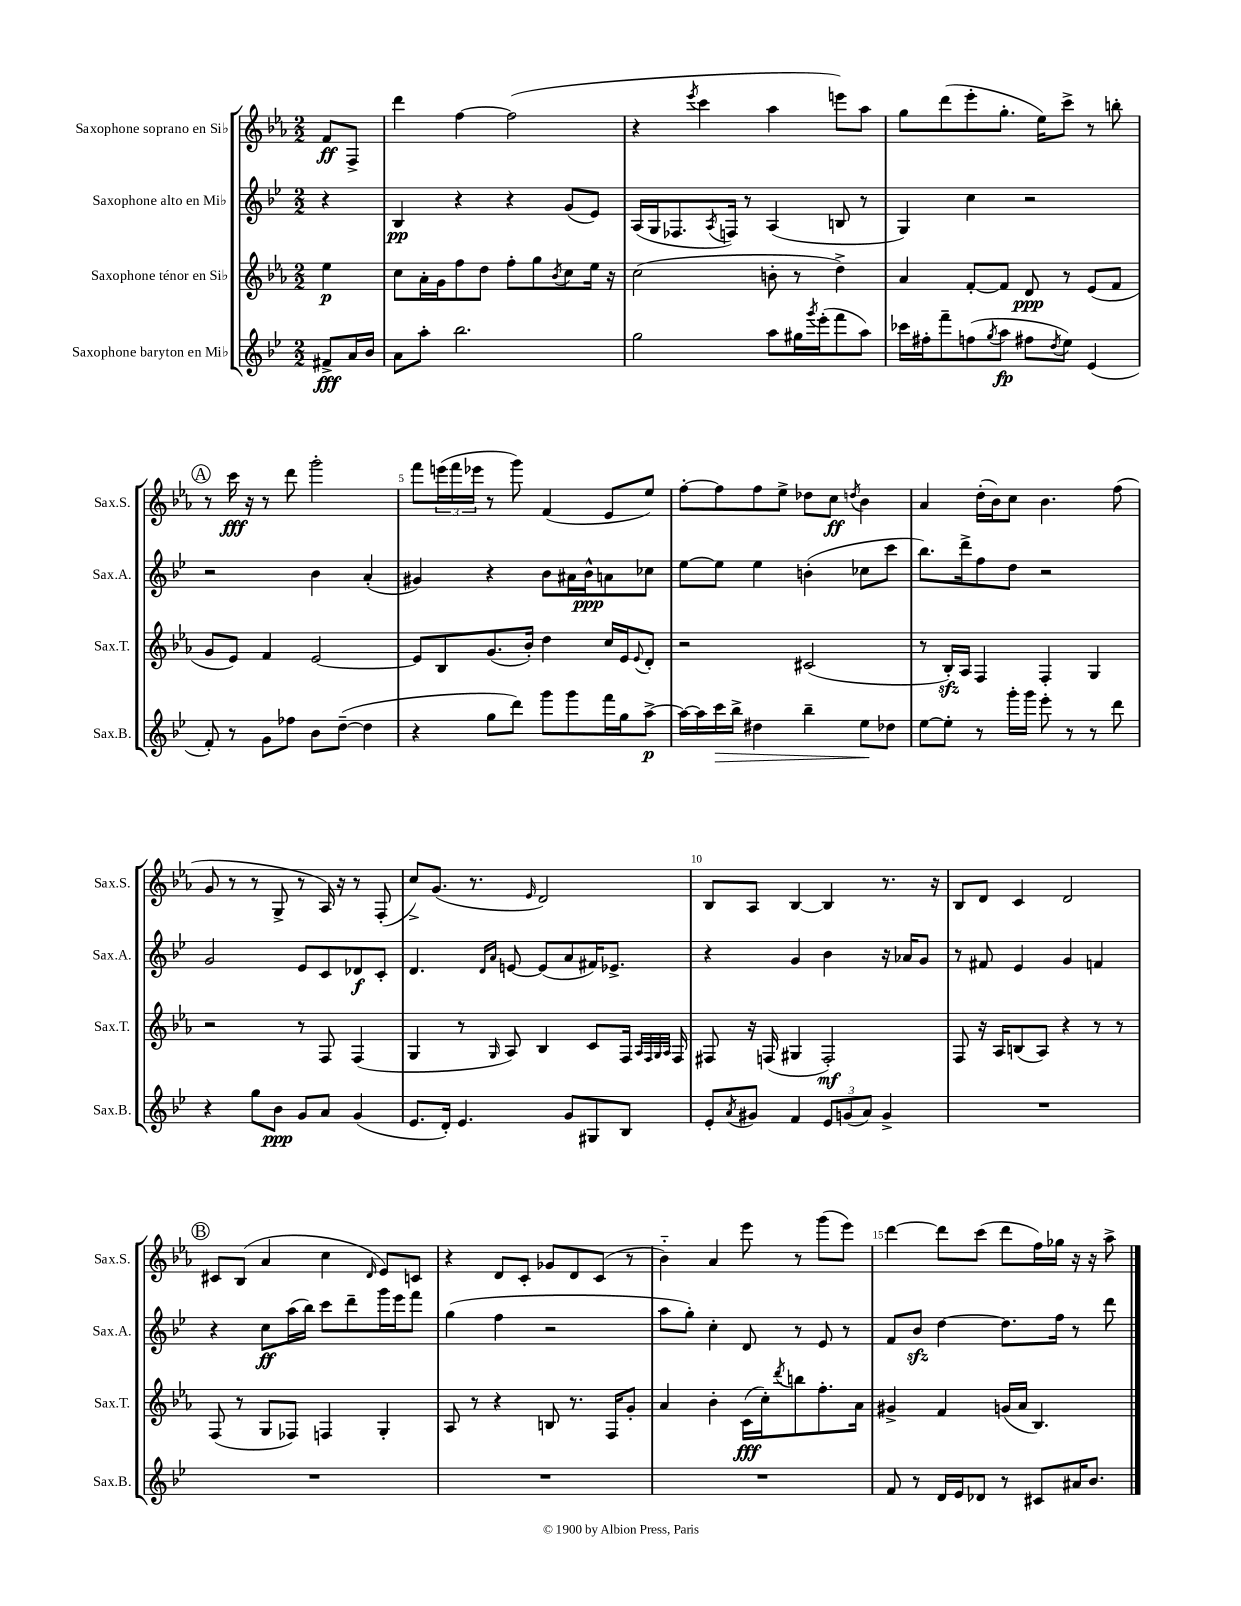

**kern	**dynam	**kern	**dynam	**kern	**dynam	**kern	**dynam
*part4	*part4	*part3	*part3	*part2	*part2	*part1	*part1
*staff4	*staff4	*staff3	*staff3	*staff2	*staff2	*staff1	*staff1
*I"Saxophone baryton en Mi♭	*	*I"Saxophone ténor en Si♭	*	*I"Saxophone alto en Mi♭	*	*I"Saxophone soprano en Si♭	*
*I'Sax.B.	*	*I'Sax.T.	*	*I'Sax.A.	*	*I'Sax.S.	*
*clefG2	*	*clefG2	*	*clefG2	*	*clefG2	*
*k[b-e-]	*	*k[b-e-a-]	*	*k[b-e-]	*	*k[b-e-a-]	*
*M2/2	*	*M2/2	*	*M2/2	*	*M2/2	*
=	=	=	=	=	=	=	=
8f#X^/L	fff	4ee-\	p	4r	.	8f/L	ff
16a/L	.	.	.	.	.	8F^/J	.
16b-/JJ	.	.	.	.	.	.	.
=1	=1	=1	=1	=1	=1	=1	=1
8a\L	.	8cc\L	.	4B-/	pp	4ddd\	.
8aa'\J	.	16a-'\L	.	.	.	.	.
.	.	16g\J	.	.	.	.	.
2.bb-\	.	8ff\	.	4r	.	[4ff\	.
.	.	8dd\J	.	.	.	.	.
.	.	8ff'\L	.	4r	.	(2ff\]	.
.	.	8gg\	.	.	.	.	.
.	.	8qb-/	.	.	.	.	.
.	.	8cc\	.	(8g/L	.	.	.
.	.	16ee-\Jk	.	8e-/J)	.	.	.
.	.	16r	.	.	.	.	.
=2	=2	=2	=2	=2	=2	=2	=2
2gg\	.	(2cc\	.	(16A/LL	.	4r	.
.	.	.	.	16G/J	.	.	.
.	.	.	.	8.F-X/	.	.	.
.	.	.	.	.	.	8qeee-/	.
.	.	.	.	.	.	4ccc\	.
.	.	.	.	8qA/	.	.	.
.	.	.	.	16Fn/Jk)	.	.	.
.	.	.	.	8r	.	.	.
8aa\L	.	8bn'\	.	(4A/	.	4aa-\	.
16gg#X\L	.	8r	.	.	.	.	.
8qggg/	.	.	.	.	.	.	.
(16eee-'\J	.	.	.	.	.	.	.
8fff\	.	4dd^\)	.	8Bn/	.	8eeen\L)	.
8aa\J)	.	.	.	8r	.	8aa-\J	.
=3	=3	=3	=3	=3	=3	=3	=3
16ccc-X\LL	.	4a-/	.	4G/)	.	8gg\L	.
16ff#X'\J	.	.	.	.	.	.	.
8fff~\	.	.	.	.	.	(8ddd\	.
(8ffn\	.	[8f'/L	.	4cc\	.	8eee-'\	.
8qgg/	.	.	.	.	.	.	.
8aa\J	fp	8f/J]	.	.	.	8.gg'\J	.
8ff#X\L	.	8d/	ppp	2r	.	.	.
.	.	.	.	.	.	16ee-\KL)	.
8qdd/	.	.	.	.	.	.	.
8ee-\J)	.	8r	.	.	.	8ccc^\J	.
(4e-/	.	(8e-/L	.	.	.	8r	.
.	.	8f/J	.	.	.	8bbn'\	.
!!LO:LB:g=z
!!LO:REH:place=s1:t=A
=4	=4	=4	=4	=4	=4	=4	=4
8f'/)	.	8g/L	.	2r	.	8r	.
8r	.	8e-/J)	.	.	.	16ccc\	fff
.	.	.	.	.	.	16r	.
8g\L	.	4f/	.	.	.	8r	.
8ff-X\J	.	.	.	.	.	8ddd\	.
8b-\L	.	[2e-/	.	4b-\	.	2ggg'\	.
([8dd~\J	.	.	.	.	.	.	.
4dd\]	.	.	.	(4a'/	.	.	.
=5	=5	=5	=5	=5	=5	=5	=5
4r	.	8e-/L]	.	4g#X/)	.	8fff\L	.
.	.	8B-/	.	.	.	(24eeen\L	.
.	.	.	.	.	.	24fff\	.
.	.	.	.	.	.	24eee-X\JJ	.
8gg\L	.	(8.g/	.	4r	.	8r	.
8ddd\J)	.	.	.	.	.	8ggg\)	.
.	.	16b-'/Jk)	.	.	.	.	.
8ggg\L	.	4dd\	.	8b-\L	.	(4f/	.
8ggg\	.	.	.	16a#X\L	.	.	.
.	.	.	.	16b-^^\J	ppp	.	.
16fff\L	.	16cc/LL	.	8an\	.	8e-/L	.
16gg\J	.	16e-/J	.	.	.	.	.
.	.	8qqe-/	.	.	.	.	.
[8aa^\J	p	8d'/J	.	8cc-X\J	.	8ee-/J)	.
=6	=6	=6	=6	=6	=6	=6	=6
16aa\LL_	.	2r	.	[8ee-\L	.	[8ff'\L	.
16aa\]	.	.	.	.	.	.	.
!	!LO:HP:b	!	!	!	!	!	!
16ccc\	>	.	.	8ee-\J]	.	8ff\]	.
16bb-^\JJ	.	.	.	.	.	.	.
4dd#X\	.	.	.	4ee-\	.	8ff\	.
.	.	.	.	.	.	8ee-^\J	.
4bb-~\	.	(2c#X/	.	(4bn'\	.	8dd-X\L	.
.	.	.	.	.	.	8cc\J	ff
.	.	.	.	.	.	8qddn/	.
8ee-\L	.	.	.	8cc-X\L	.	4b-\	.
8dd-X\J	]	.	.	8ccc\J	.	.	.
=7	=7	=7	=7	=7	=7	=7	=7
[8ee-\L	.	8r	.	8.bb-\L)	.	4a-/	.
8ee-'\J]	.	16B-zz'/LL)	.	.	.	.	.
.	.	16A-/JJ	.	16ddd^\k	.	.	.
8r	.	4F/	.	8ff\	.	(16dd'\LL	.
.	.	.	.	.	.	16b-\J)	.
16ggg'\LL	.	.	.	8dd\J	.	8cc\J	.
16ggg\JJ	.	.	.	.	.	.	.
8eee-'\	.	4F'/	.	2r	.	4.b-\	.
8r	.	.	.	.	.	.	.
8r	.	4G/	.	.	.	.	.
8ddd\	.	.	.	.	.	(8ff\	.
!!LO:LB:g=z
=8	=8	=8	=8	=8	=8	=8	=8
4r	.	2r	.	2g/	.	8g/	.
.	.	.	.	.	.	8r	.
8gg\L	.	.	.	.	.	8r	.
8b-\J	ppp	.	.	.	.	8G^/	.
8g/L	.	8r	.	8e-/L	.	8r	.
8a/J	.	8F/	.	8c/	.	16A-/)	.
.	.	.	.	.	.	16r	.
(4g/	.	(4F/	.	8d-X/	f	8r	.
.	.	.	.	8c'/J	.	(8F'/	.
=9	=9	=9	=9	=9	=9	=9	=9
8.e-/L	.	4G/	.	4.d/	.	8cc^/L)	.
.	.	.	.	.	.	(8.g/J	.
16d'/Jk)	.	.	.	.	.	.	.
4.e-/	.	8r	.	.	.	.	.
.	.	.	.	.	.	8.r	.
.	.	.	.	16qqd/LL	.	.	.
.	.	16qqG/	.	16qqa/JJ	.	.	.
.	.	8A-/)	.	[8en/	.	.	.
.	.	.	.	.	.	16qqe-/	.
.	.	4B-/	.	(8e/L]	.	2d/)	.
8g/L	.	.	.	8a/	.	.	.
8G#X/	.	8c/L	.	16f#X/K)	.	.	.
.	.	.	.	8.e-X^/J	.	.	.
8B-/J	.	16F/Jk	.	.	.	.	.
.	.	32qqA-/LLL	.	.	.	.	.
.	.	32qqF/	.	.	.	.	.
.	.	32qqG/	.	.	.	.	.
.	.	32qqA-/JJJ	.	.	.	.	.
.	.	16F/	.	.	.	.	.
=10	=10	=10	=10	=10	=10	=10	=10
8e-'/L	.	8F#X/	.	4r	.	8B-/L	.
8qa/	.	.	.	.	.	.	.
8g#X/J	.	16r	.	.	.	8A-/J	.
.	.	(16Fn/	.	.	.	.	.
4f/	.	4G#X/	.	4g/	.	[4B-/	.
12e-/L	.	2F'/)	mf	4b-\	.	4B-/]	.
(12gn/	.	.	.	.	.	.	.
12a/J)	.	.	.	.	.	.	.
4g^/	.	.	.	16r	.	8.r	.
.	.	.	.	16a-X/KL	.	.	.
.	.	.	.	8g/J	.	.	.
.	.	.	.	.	.	16r	.
=11	=11	=11	=11	=11	=11	=11	=11
1r	.	8F/	.	8r	.	8B-/L	.
.	.	16r	.	8f#X/	.	8d/J	.
.	.	16A-/KL	.	.	.	.	.
.	.	(8Bn/	.	4e-/	.	4c/	.
.	.	8A-/J)	.	.	.	.	.
.	.	4r	.	4g/	.	2d/	.
.	.	8r	.	4fn/	.	.	.
.	.	8r	.	.	.	.	.
!!LO:LB:g=z
!!LO:REH:place=s1:t=B
=12	=12	=12	=12	=12	=12	=12	=12
1r	.	(8F/	.	4r	.	8c#X/L	.
.	.	8r	.	.	.	(8B-/J	.
.	.	8G/L	.	8cc\L	ff	4a-/	.
.	.	8F-X/J)	.	(16aa\L	.	.	.
.	.	.	.	16bb-\JJ)	.	.	.
.	.	4Fn/	.	8ccc\L	.	4cc\	.
.	.	.	.	8ddd~\	.	.	.
.	.	.	.	.	.	16qqd/	.
.	.	4G'/	.	16ggg\L	.	8e-/L)	.
.	.	.	.	16eee-\J	.	.	.
.	.	.	.	8fff\J	.	8cn/J	.
=13	=13	=13	=13	=13	=13	=13	=13
1r	.	8A-/	.	(4gg\	.	4r	.
.	.	8r	.	.	.	.	.
.	.	4r	.	4ff\	.	8d/L	.
.	.	.	.	.	.	8c'/J	.
.	.	8Bn/	.	2r	.	8g-X/L	.
.	.	8.r	.	.	.	8d/	.
.	.	.	.	.	.	(8c/J	.
.	.	16F/KL	.	.	.	.	.
.	.	8g'/J	.	.	.	8r	.
=14	=14	=14	=14	=14	=14	=14	=14
1r	.	4a-/	.	8aa\L	.	4b-\)	.
.	.	.	.	8gg'\J)	.	.	.
.	.	4b-'\	.	4cc'\	.	4a-/	.
.	.	(16c\LL	fff	8d/	.	8eee-\	.
.	.	16cc'\J)	.	.	.	.	.
.	.	8qddd/	.	.	.	.	.
.	.	8bbn\	.	8r	.	8r	.
.	.	8.ff'\	.	8e-/	.	(8ggg\L	.
.	.	.	.	8r	.	8eee-\J)	.
.	.	16a-\Jk	.	.	.	.	.
=15	=15	=15	=15	=15	=15	=15	=15
8f/	.	4g#X^/	.	8f/L	.	[4ddd\	.
8r	.	.	.	8b-zz/J	.	.	.
16d/LL	.	4f/	.	[4dd\	.	8ddd\L]	.
16e-/J	.	.	.	.	.	.	.
8d-X/J	.	.	.	.	.	(8ccc\J	.
8r	.	(16gn/LL	.	8.dd\L]	.	8ddd\L	.
.	.	16a-/JJ	.	.	.	.	.
8c#X/L	.	4.B-/)	.	.	.	16ff\L)	.
.	.	.	.	16ff\Jk	.	16gg-X\JJ	.
16a#X/K	.	.	.	8r	.	16r	.
8.b-/J	.	.	.	.	.	16r	.
.	.	.	.	8ddd\	.	8aa-^\	.
==	==	==	==	==	==	==	==
*-	*-	*-	*-	*-	*-	*-	*-
